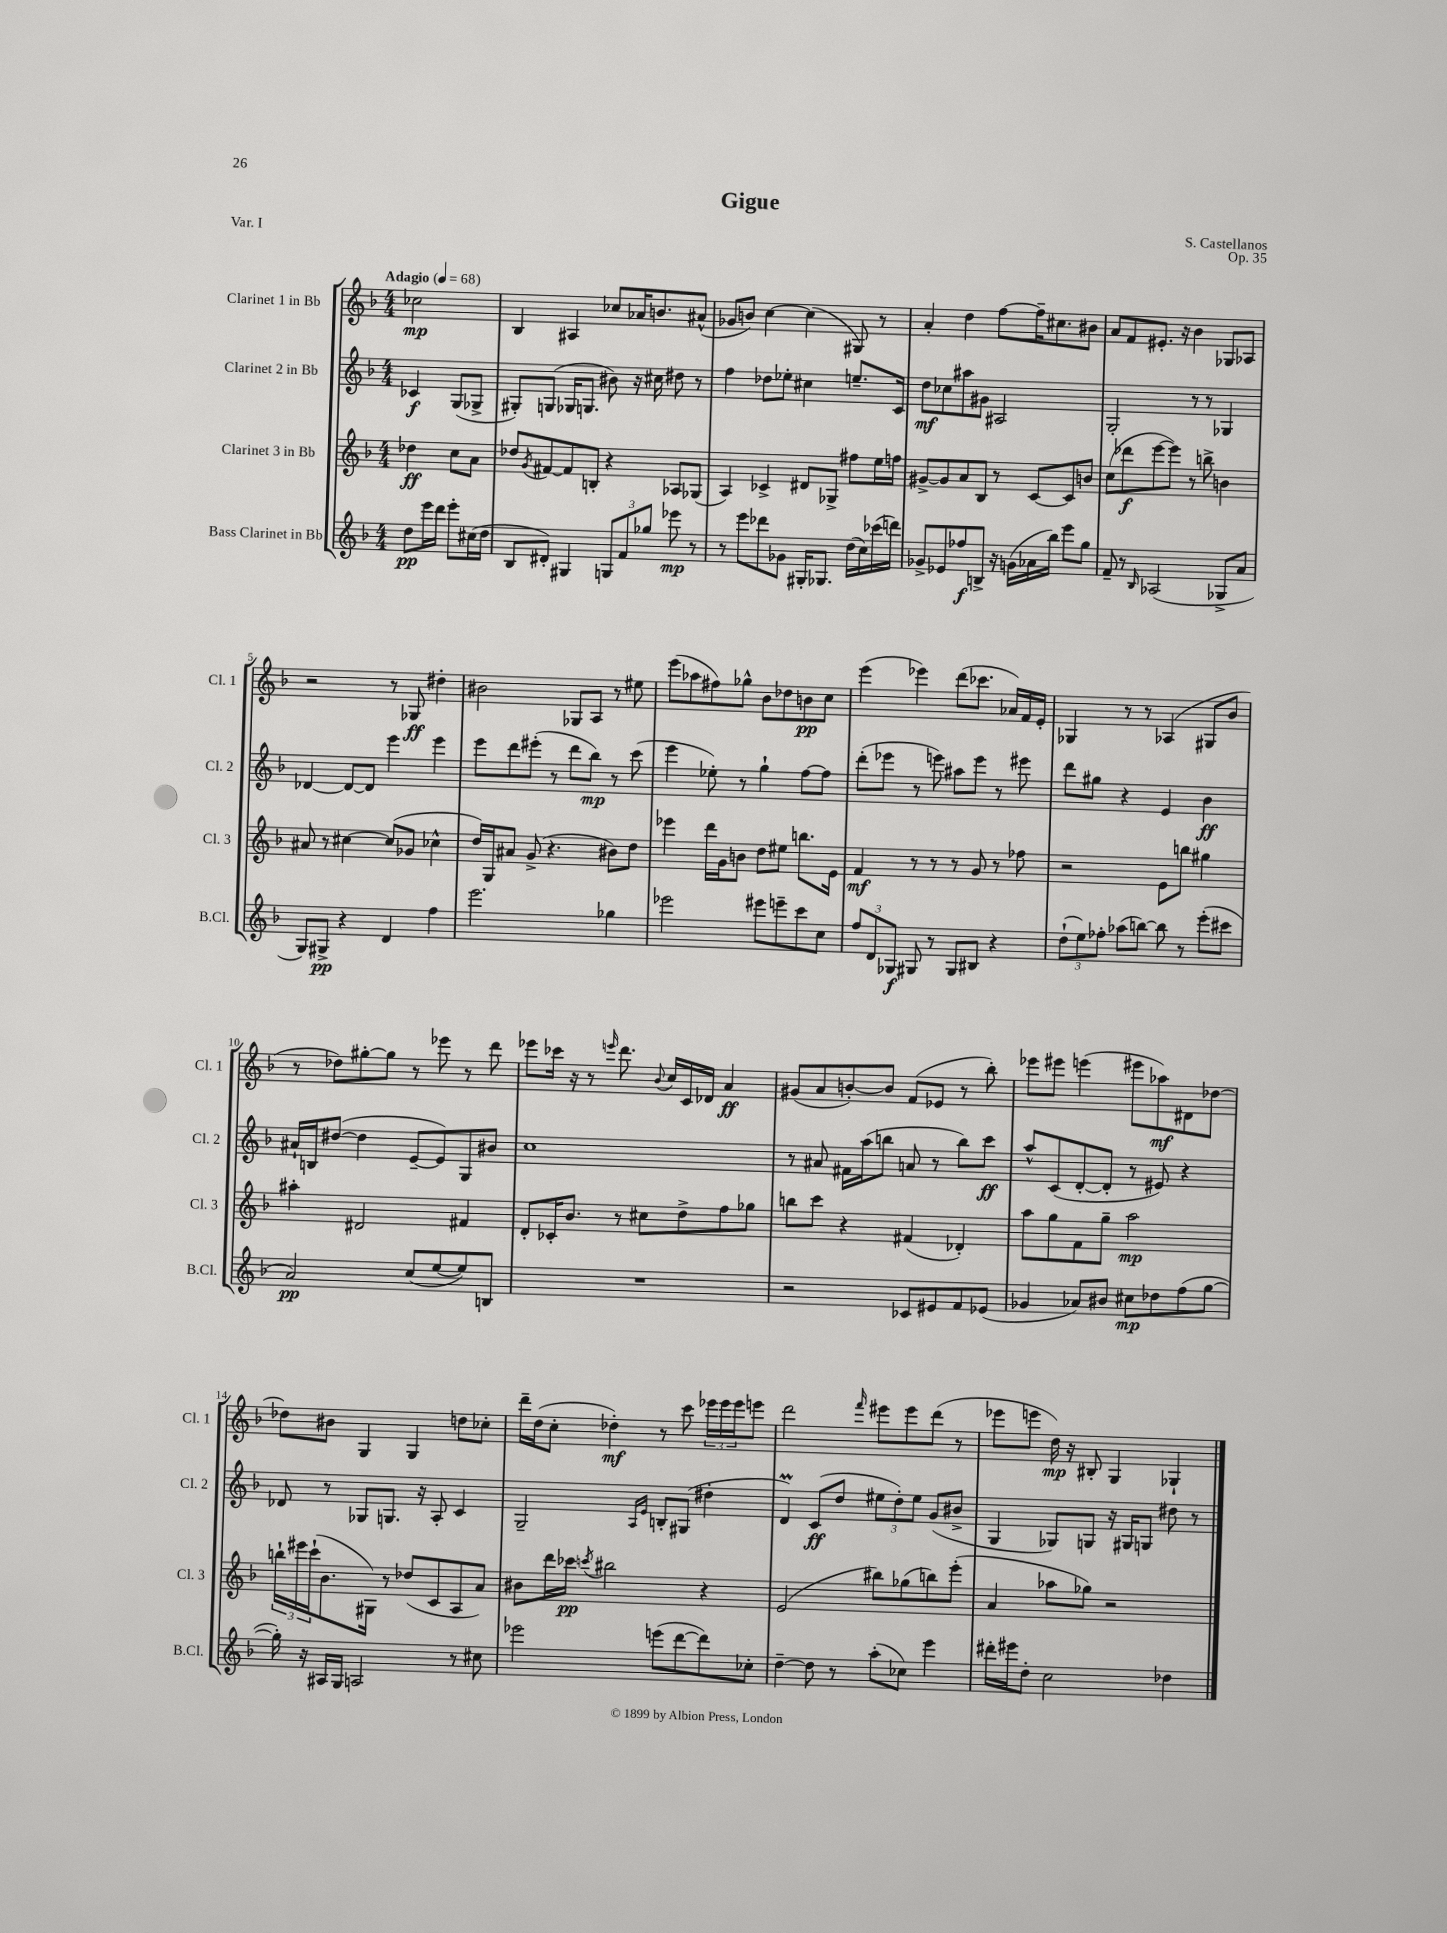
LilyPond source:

\header { title = "Gigue" composer = "S. Castellanos" opus = "Op. 35" piece = "Var. I" }
<<
\new StaffGroup <<
\new Staff = "s0" \with { instrumentName = "Clarinet 1 in Bb" shortInstrumentName = "Cl. 1" } {
    \clef treble \key f \major \numericTimeSignature \time 4/4 \partial 2 \tempo "Adagio" 4 = 68
    ces''2\mp |
    bes4 ais4 ces''8 aes'16 b'8. ais'8-^( |
    ges'8 b'8) c''4~ c''4( gis8) r8 |
    a'4-. d''4 f''8~ f''16-- cis''8. bis'8 |
    a'8 f'8 eis'8.-. r16 bes'4 ges8 aes8 |
    r2 r8 ges8\ff dis''4-. |
    bis'2 ges8 a8 r8 eis''8 |
    e'''8( aes''8 fis''8) ges''8-^ bes'8 des''8 b'8\pp c''8 |
    e'''4( ees'''4) d'''8( ces'''8. aes'16) f'16 e'16-. |
    ges4 r8 r8 aes4( gis8 bes'8 |
    r8 des''8) gis''8~-. gis''8 r8 ees'''8 r8 d'''8 |
    ees'''8 ces'''16 r16 r8 \grace { e'''16 } d'''8. \appoggiatura { bes'8 } c''16 c'16 des'16 a'4\ff |
    gis'8( a'8 b'8~-.) b'8 f'8( ees'8 r8 bes''8-.) |
    ees'''8 eis'''8 e'''4( eis'''8 aes''8\mf) dis'8 des''8~ |
    des''8 bis'8 g4 g4 d''8 ces''8-. |
    d'''16-- d''16( c''8-. des''4-.\mf) r8 c'''8 \tuplet 3/2 { ees'''16 ees'''16 ees'''16 } e'''8 |
    d'''2 \grace { f'''16 } eis'''8 eis'''8 d'''8( r8 |
    ees'''8 e'''8 d''16\mp) r16 bis8-. g4 ges4-! \bar "|." |
}
\new Staff = "s1" \with { instrumentName = "Clarinet 2 in Bb" shortInstrumentName = "Cl. 2" } {
    \clef treble \key f \major \numericTimeSignature \time 4/4 \partial 2
    ces'4\f g8( ges8-> |
    gis8-.) g8( ges16 g8. bis'8) r16 cis''16 dis''8 r8 |
    f''4 des''8 ees''8-. cis''4 e''8.-- c'16 |
    d''8\mf ces''8 ais''8 gis'8 ais2 |
    g2-. r8 r8 ges4 |
    des'4~ des'8~ des'8 e'''4 e'''4 |
    e'''8 d'''8 eis'''8-.( r8 d'''8 bes''8\mp) r8 c'''8( |
    e'''4 ees''8-.) r8 g''4-! f''8~ f''8 |
    d'''8-.( ees'''8 r8 e'''8) ais''8 e'''8 r8 eis'''8 |
    d'''8 gis''8 r4 e'4 bes'4\ff |
    ais'16-! b16 dis''8~( dis''4 e'8~-- e'8) g8 bis'8 |
    c''1 |
    r8 ais'8 fis'16 a''16( b''8 a'8 r8 b''8) c'''8\ff |
    a''8-^ c'8( d'8~-. d'8-. r8 eis'8) r4 |
    des'8 r8 ges8 g8. r16 a8-. c'4 |
    g2-- \grace { a16 e'16 } b8-. gis8( dis''4-. |
    d'4\prall) c'8\ff( d''8 \tuplet 3/2 { eis''8 d''8-.) eis''8 } g'8( bis'8-> |
    g4 ges8) g8 r16 gis16 g8 dis''8 r8 \bar "|." |
}
\new Staff = "s2" \with { instrumentName = "Clarinet 3 in Bb" shortInstrumentName = "Cl. 3" } {
    \clef treble \key f \major \numericTimeSignature \time 4/4 \partial 2
    des''4\ff c''8 a'8 |
    des''8 \acciaccatura { g'8 } fis'8~ fis'8 b8-. r4 aes8 ges8( |
    a4) ces'4-> dis'8 ges8-> fis''8 e''16 f''16 |
    gis'8~-> gis'8 a'8 bes8 r8 c'8~ c'8 b'8 |
    c''8( des'''8\f e'''8~ e'''8) r8 b''8-> b'4 |
    ais'8 r8 cis''4~ cis''8( ges'8 ces''4-^ |
    d''16) g16 ais'8 g'8->( r4. bis'8) d''8 |
    ees'''4 d'''16 g'16 b'8 d''8 eis''8 b''8. e'16 |
    f'4\mf r8 r8 r8 g'8 r8 fes''8 |
    r2 e'8 b''8 gis''4 |
    ais''4-. dis'2 fis'4 |
    d'8-. ces'16-. bes'8. r8 cis''8 d''8-> f''8 ges''8 |
    b''8 c'''8 r4 fis'4( des'4-.) |
    a''8 g''8 f'8 g''8-- a''2\mp |
    \tuplet 3/2 { b''16-! eis'''16 c'''16-!( } bes'8. gis16) r8 des''8( c'8 a8 a'8) |
    bis'8 d'''16 ces'''16\pp \acciaccatura { c'''8 } bis''2 r4 |
    e'2( bis''8) ges''8( b''8) e'''8-.( |
    a'4 aes''8 ges''8) r2 \bar "|." |
}
\new Staff = "s3" \with { instrumentName = "Bass Clarinet in Bb" shortInstrumentName = "B.Cl." } {
    \clef treble \key f \major \numericTimeSignature \time 4/4 \partial 2
    d''8\pp e'''16 d'''16 e'''8-. cis''16( d''16 |
    bes8 dis'8-.) gis4 \tuplet 3/2 { g8 f'8 ges''8 } ees'''8\mp r8 |
    r8 e'''8 des'''8 ges'8 gis16-. ges8. d''16( c''16) ces'''16( d'''16) |
    ges'8-> ees'8 fes''8\f b8-> r16 g'16( aes'16 bes''16) e'''8 g''8 |
    f'8-- r8 \grace { bes16 } aes2( ges8-> a'8 |
    g8) gis8->\pp r4 d'4 f''4 |
    e'''2. ges''4 |
    ees'''2 eis'''8 e'''8-- c'''8 c''8 |
    \tuplet 3/2 { f''8 d'8 ges8\f } gis8 r8 gis8 bis8 r4 |
    \tuplet 3/2 { d''8-!( e''8) fes''8-. } aes''8( b''8~) b''8 r8 e'''8-.( cis'''8 |
    a'2\pp) c''8( e''8~ e''8) b8 |
    R1 |
    r2 ces'8 eis'8 f'8 ees'8( |
    ges'4 aes'8) bis'8 cis''8\mp des''8 f''8( g''8~ |
    g''16-.) r16 ais16 g16 a2 r8 cis''8 |
    ees'''2 e'''8( d'''8~ d'''8) ces''8-. |
    d''4~-- d''8 r8 a''8-.( ces''8) e'''4 |
    dis'''16-. eis'''16 d''8-. c''2 des''4 \bar "|." |
}
>>
>>
